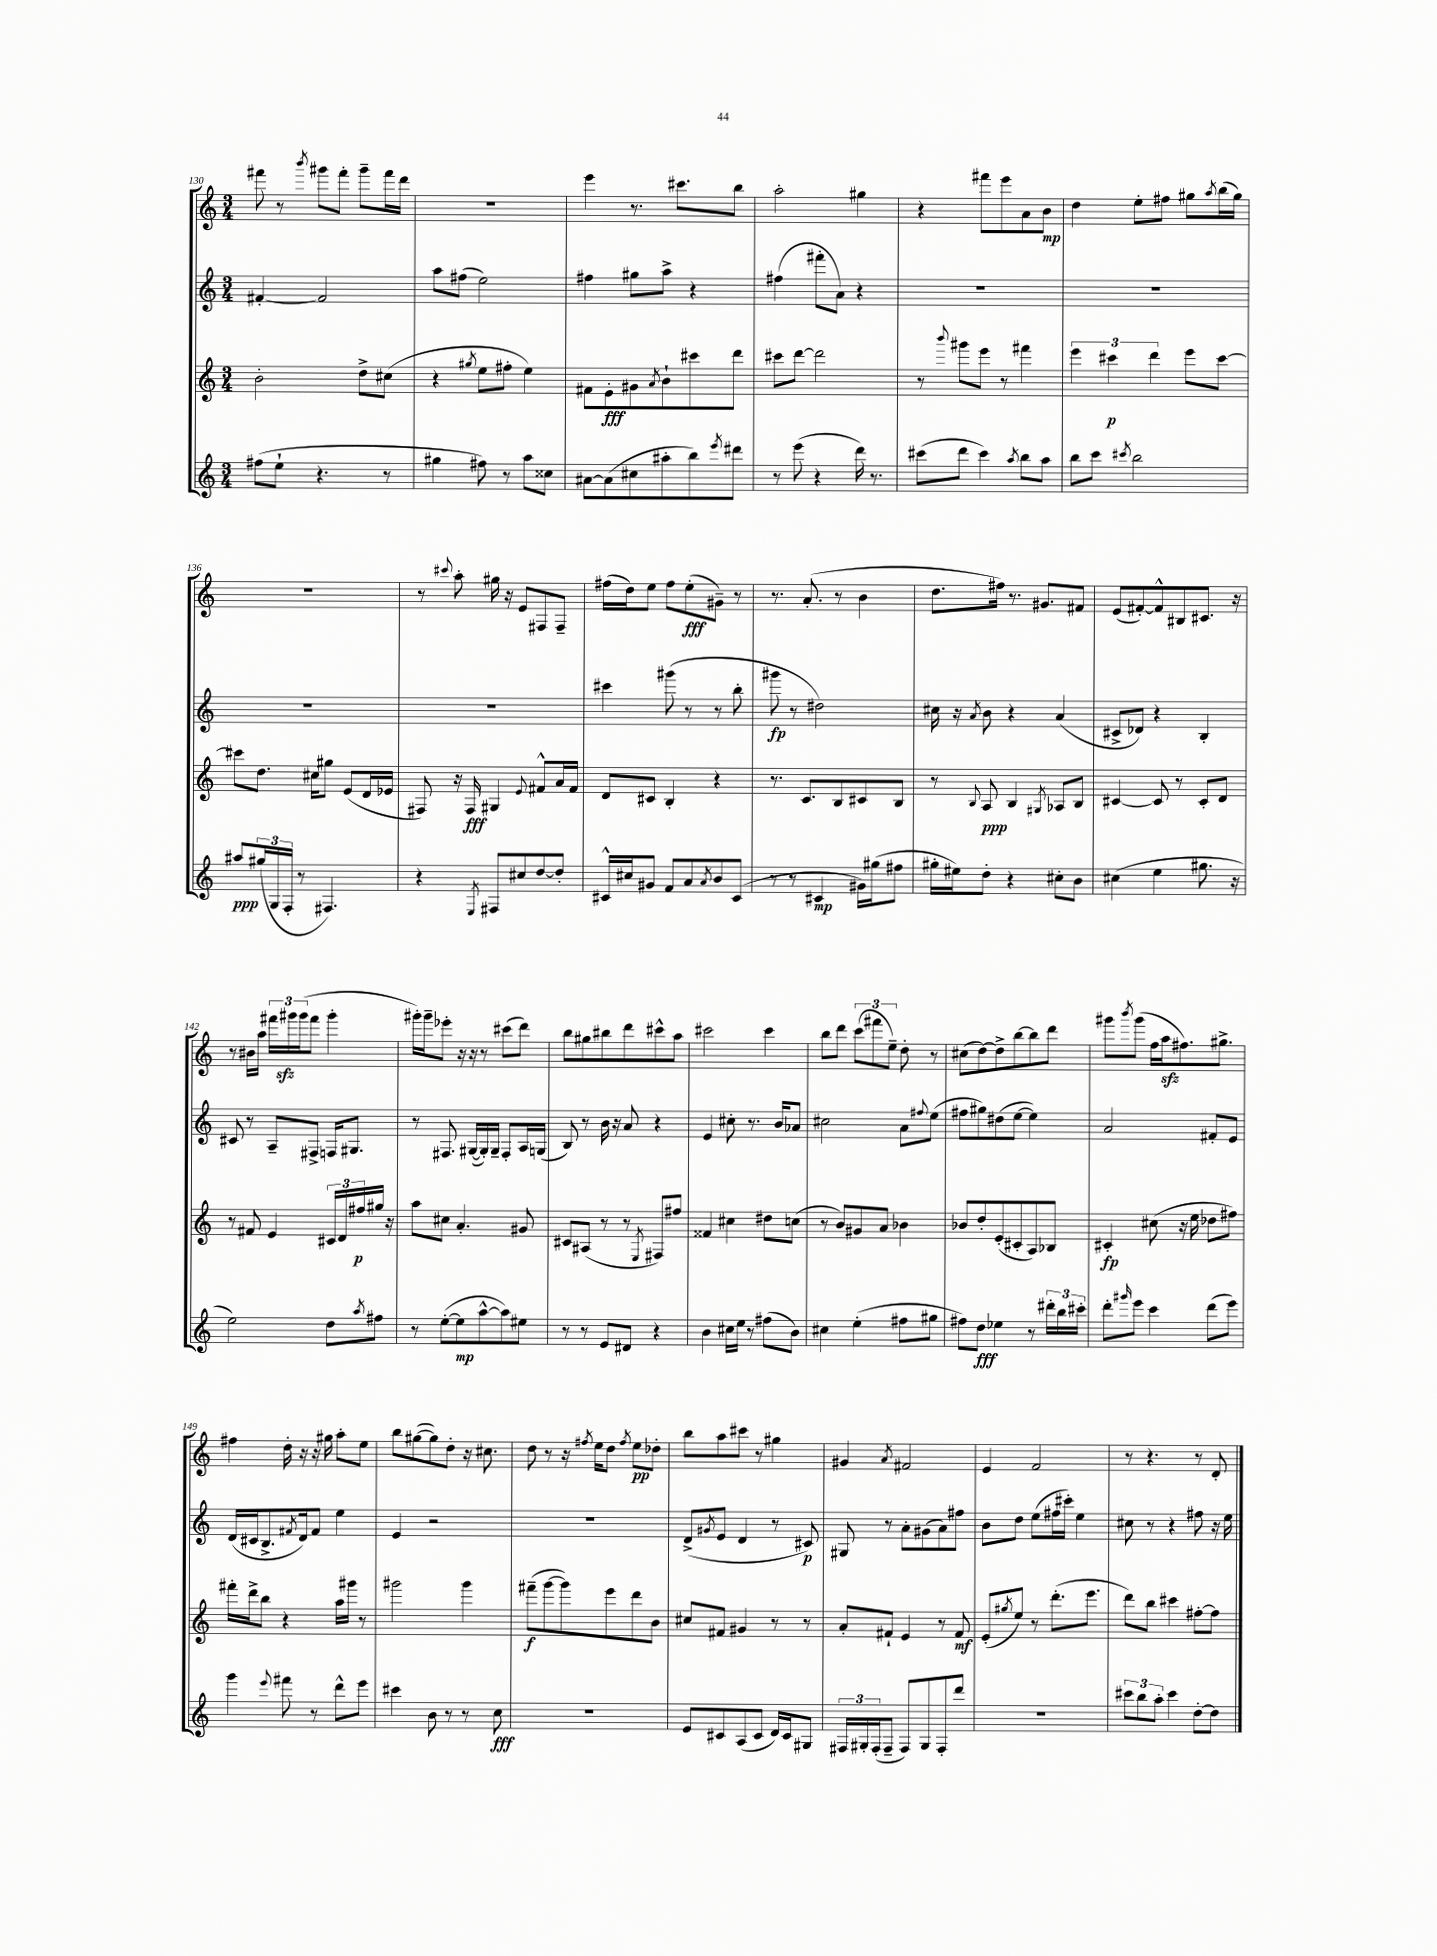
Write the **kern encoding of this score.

**kern	**kern	**kern	**kern
*staff4	*staff3	*staff2	*staff1
*clefG2	*clefG2	*clefG2	*clefG2
*k[]	*k[]	*k[]	*k[]
*M3/4	*M3/4	*M3/4	*M3/4
(8ff#	2b'	[4f#'	8fff#
8ee`	.	.	8r
.	.	.	8qbbb
4.r	.	2f#]	8ggg#
.	.	.	8fff#'
.	8dd^	.	8ggg#~
8r	(8cc#	.	16fff#
.	.	.	16ddd
=	=	=	=
4gg#	4r	8aa	2.r
.	.	(8ff#	.
.	8qgg#	.	.
8ff#)	8ee	2ee)	.
8r	8ff#'	.	.
8aa	4ee)	.	.
8cc##	.	.	.
=	=	=	=
[8a#	8f#	4ff#	4eee
(8a#]	8e'	.	.
8cc#	8g#	8gg#	8.r
.	8qa	.	.
8aa#'	8b`	8aa^	.
.	.	.	8.ccc#
8bb)	8ccc#	4r	.
8qeee	.	.	.
8ddd#	8ddd	.	8bb
=	=	=	=
8r	8ccc#	(4ff#	2aa'
(8eee	[8ddd	.	.
4r	2ddd]	8fff#'	.
.	.	8a)	.
16ddd)	.	4r	4gg#
8.r	.	.	.
=	=	=	=
(8ccc#	8r	2.r	4r
.	8qqbbb	.	.
8ddd	8ggg#	.	.
4ccc#)	8eee	.	8fff#
.	8r	.	8eee
8qaa	.	.	.
8bb	4fff#	.	8a
8aa	.	.	8b
=	=	=	=
8bb	6eee	2.r	4dd
8ccc	.	.	.
.	6ccc#	.	.
8qccc#	.	.	.
2bb	.	.	8ee'
.	6ddd	.	.
.	.	.	8ff#
.	8eee	.	8gg#
.	.	.	8qaa
.	[8ccc#	.	(16bb
.	.	.	16gg#)
=	=	=	=
8aa#	8ccc#]	2.r	2.r
(24gg#	8.dd	.	.
24G	.	.	.
24F'	.	.	.
8r	.	.	.
.	16cc#	.	.
4.F#)	8gg#	.	.
.	(8e	.	.
.	16d	.	.
.	16e-	.	.
=	=	=	=
4r	8F#)	2.r	8r
.	.	.	8qqccc#
.	16r	.	8aa'
.	16F#	.	.
8qE	.	.	.
8F#	4G#	.	16gg#
.	.	.	16r
8cc#	.	.	8e
.	8qqe	.	.
[8dd	8f#^^	.	8F#
8dd']	16a	.	8F#~
.	16f#	.	.
=	=	=	=
16c#^^	8d	4ccc#	(16ff#
16cc#	.	.	16dd)
8g#	8c#	.	8ee
8f	4B'	(8ggg#	8ff#
8a	.	8r	(8ee'
8qa	.	.	.
8b	4r	8r	8g#~)
(8c#	.	8bb'	8r
=	=	=	=
8r	8.r	8ggg#	8.r
8r	.	8r	.
.	8.c	.	(8.a'
4c#	.	2dd#)	.
.	8B	.	8r
16g#)	8c#	.	4b
(16gg#	.	.	.
8ff#	8B	.	.
=	=	=	=
16gg#'	8r	16cc#	8.dd
16ee#)	.	16r	.
.	8qqB	8qa	.
8dd'	8A	8b	.
.	.	.	16ff#)
4r	4B	4r	8.r
.	.	.	8.g#
.	8qG#	.	.
8cc#'	8A-	(4a	.
8b	8B	.	8f#
=	=	=	=
(4cc#	[4c#	8c#^	(8e
.	.	8d-)	[8f#')
4ee	8c#]	4r	8f#^^]
.	8r	.	8B#
8.gg#	8c#'	4B'	8.c#
.	8d	.	.
16r	.	.	16r
=	=	=	=
2ee)	8r	8c#	8r
.	8f#	8r	16b#
.	.	.	16aa
.	4e	8A~	24fff#
.	.	.	24ggg#
.	.	.	(24ggg#
.	.	8F#^	8fff#
8dd	24c#	16F	4ggg#'
.	24d	.	.
.	.	8.G#	.
.	24ff#	.	.
8qaa	.	.	.
8ff#	16gg#	.	.
.	16r	.	.
=	=	=	=
8r	8aa	8r	16ggg#')
.	.	.	16ggg#~
([8ee'	8cc#	8.F#	8eee-'
8ee]	4.a'	.	16r
.	.	([16G#	16r
[8aa^^	.	16G#'])	8r
.	.	16G#~	.
8aa])	.	8F#'	(8ccc#
8ee#	8g#	16A	8ddd)
.	.	(16G	.
=	=	=	=
8r	8c#	8B)	8bb
8r	(8A#	8r	8gg#
8e	8r	16b	8bb#
.	.	16r	.
8d#	8r	8a	8ddd
.	8qE	.	.
4r	8F#)	4r	8ccc#^^
.	8ff#	.	8aa
=	=	=	=
4b	4f##	4e	2ccc#
16cc#	4cc#	8cc#'	.
16ee	.	.	.
8r	.	8.r	.
(8ff#	8dd#	.	4ccc#
.	.	16b	.
8b)	(8cc	8a-	.
=	=	=	=
4cc#	8r	2cc#	8bb
.	8b)	.	8ddd
(4ee'	8g#	.	(12ccc
.	.	.	12fff#
.	8a	.	.
.	.	.	12ee~)
8ff#	4b-	8a	8dd'
.	.	8qqff#	.
8gg#	.	(8ee	8r
=	=	=	=
8ff#)	8b-	8ff#	(8cc#
8dd	8dd'	8gg#)	[8dd)
4ee-	(8e'	(8dd#	8dd^]
.	8c#'	[8ee	[8bb
8r	8A)	4ee])	8bb]
24ddd#'	8B-	.	8ddd
24bb	.	.	.
24ccc#'	.	.	.
=	=	=	=
8ddd'	4c#'	2a	8ggg#
16qqggg#	.	.	8qbbb
8eee	.	.	(8ggg#
4ccc	(8cc#	.	16ff
.	.	.	16aa
.	16r	.	8.ff#)
.	16ee	.	.
(8ddd	8dd-	8f#'	.
.	.	.	8.gg#^
8eee)	8ff#)	8e	.
=	=	=	=
4ggg	16fff#'	(16d	4ff#
.	16ddd^	16c#	.
.	8bb	8.B^	.
8qqeee	.	.	.
8fff#	4r	.	16dd'
.	.	8qf#	.
.	.	16d)	16r
8r	.	8f#	16r
.	.	.	16gg#
8ddd^^	16aa	4ee	8aa'
.	16ggg#	.	.
8eee	8r	.	8ee
=	=	=	=
4ccc#	2ggg#	4e	8bb
.	.	.	([8gg#
8b	.	2r	8gg#])
8r	.	.	8dd'
8r	4ggg#	.	16r
.	.	.	8.cc#
8cc	.	.	.
=	=	=	=
2.r	(8fff#~	2.r	8dd
.	[8ggg	.	8r
.	8ggg])	.	16r
.	.	.	8qff#
.	.	.	16ee
.	8eee	.	8dd
.	.	.	8qff#
.	8ddd	.	8ee
.	8b	.	8dd-'
=	=	=	=
8e	8cc#	(8d^	8bb
.	.	8qg#	.
8c#	8f#	8e	8aa
(8A	4g#	4d	8ccc#
8c#	.	.	8r
16d)	8r	8r	4gg#
16c#	.	.	.
8G#	8r	8c#)	.
=	=	=	=
24F#	8a'	8G#	4g#
24G#'	.	.	.
(24F#'	.	.	.
8F#~	8f#`	8r	.
.	.	.	8qa
8F#)	4e	8a'	2f#
8G#	.	(8g#	.
8F#'	8r	8a)	.
8ddd	8f#	8ff#	.
=	=	=	=
2.r	(8e'	8b	4e
.	8qgg#	.	.
.	8ee)	8dd	.
.	8r	(8ee	2f
.	(8.ddd'	16ff#	.
.	.	16ccc#')	.
.	.	4ee	.
.	8.eee	.	.
=	=	=	=
12ccc#	8ddd)	8cc#	8r
12bb	.	.	.
.	8bb	8r	4.r
12aa'	.	.	.
4ccc#	4ccc#	4r	.
[8dd'	[8ff#'	8ff#	8r
8dd]	8ff#]	16r	8d'
.	.	16ee	.
==	==	==	==
*-	*-	*-	*-
